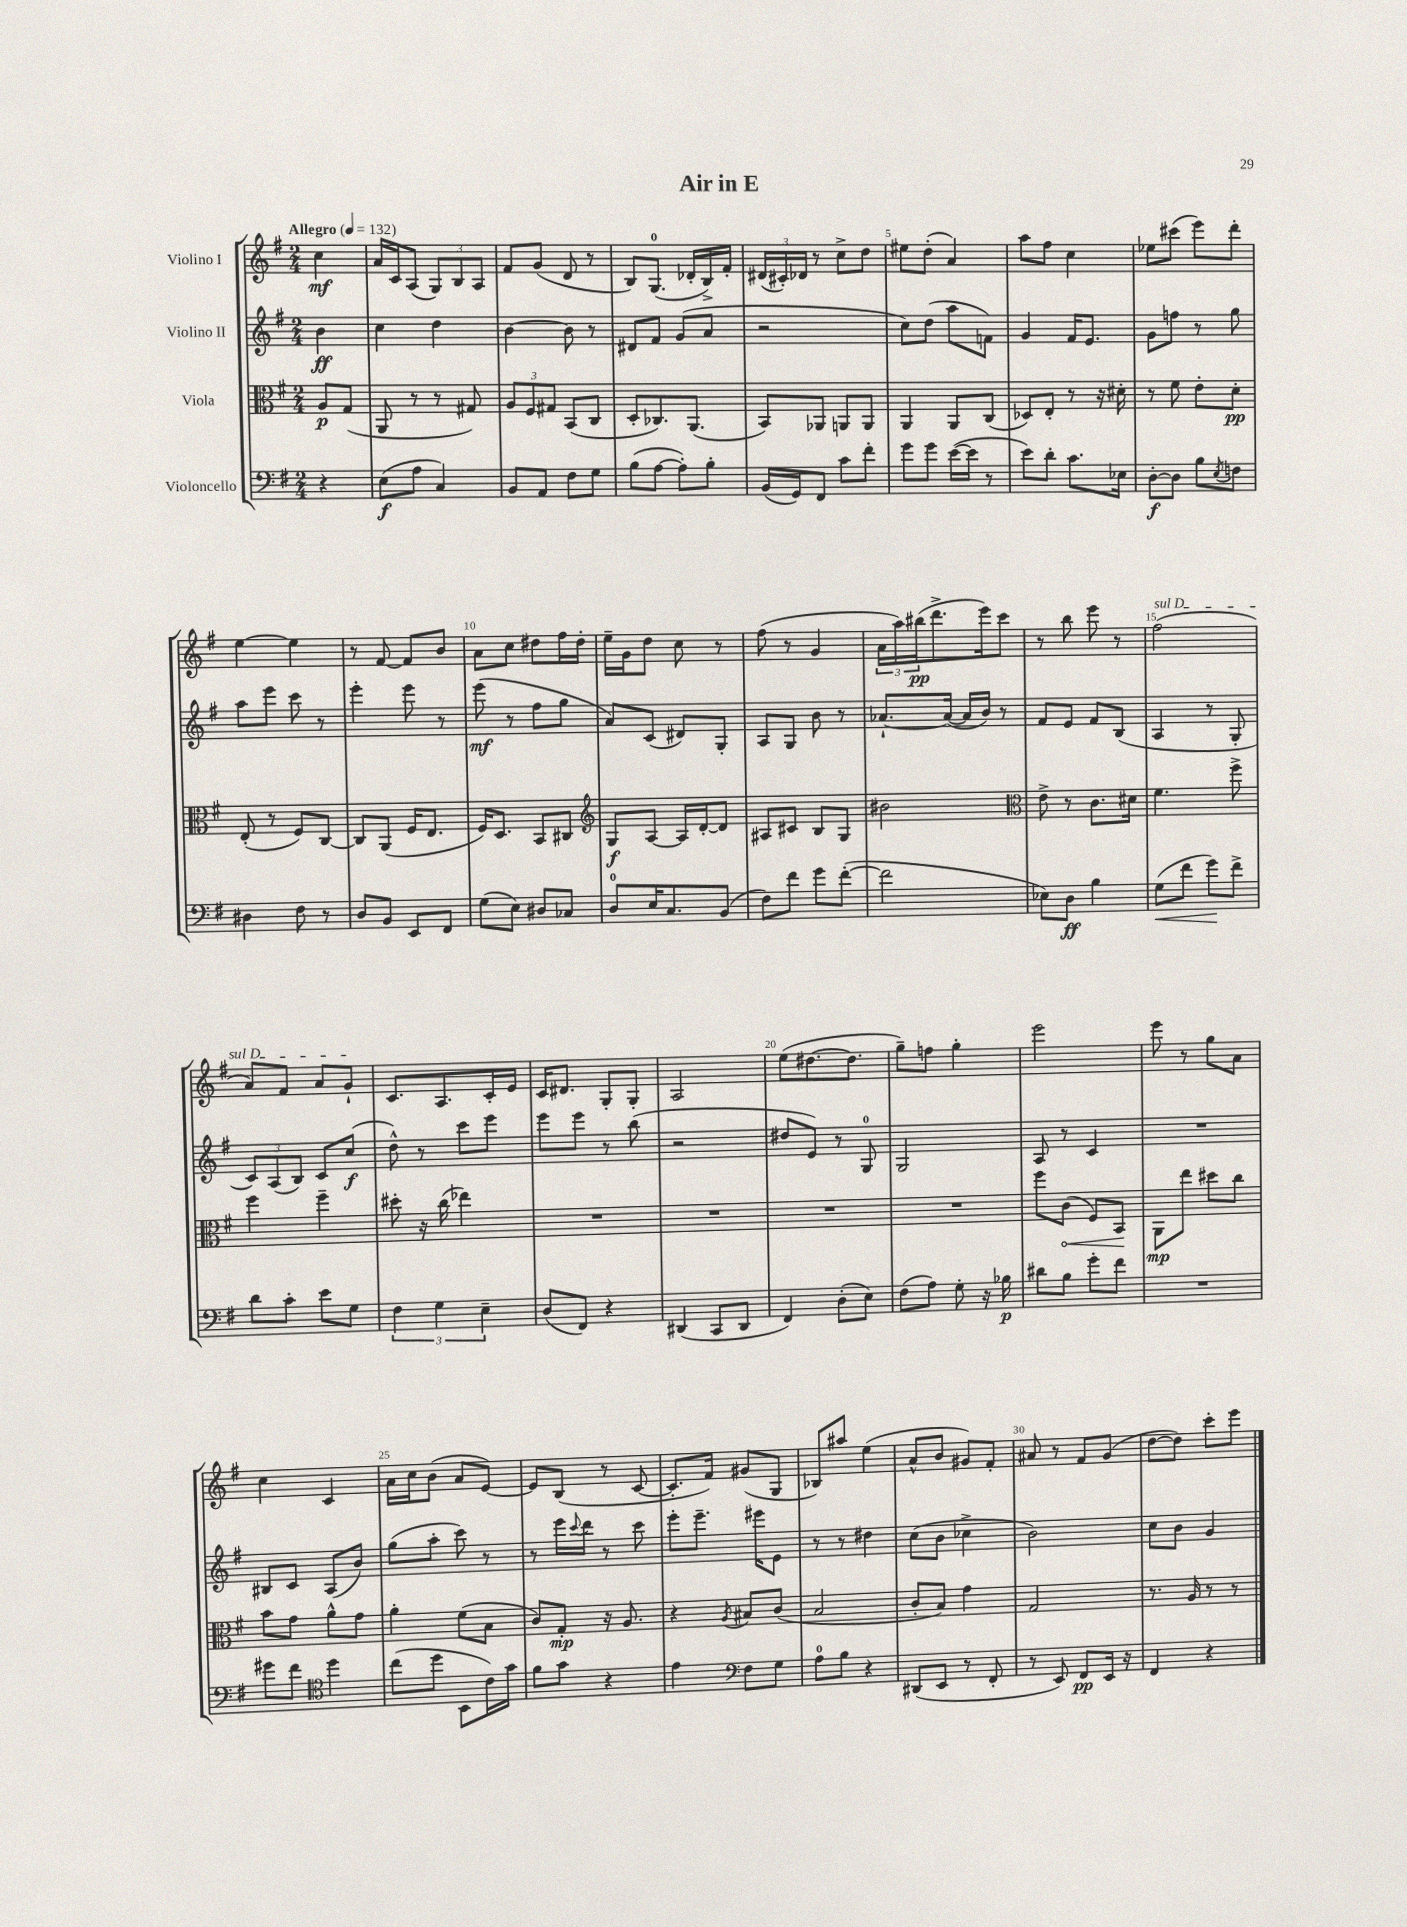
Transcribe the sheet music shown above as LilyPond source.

\header { title = "Air in E" }
<<
\new StaffGroup <<
\new Staff = "s0" \with { instrumentName = "Violino I" } {
    \clef treble \key g \major \numericTimeSignature \time 2/4 \partial 4 \tempo "Allegro" 4 = 132
    c''4\mf |
    a'16 c'16 a8( \tuplet 3/2 { g8) b8 a8 } |
    fis'8 g'8( d'8 r8 |
    b8) g8.-0( des'16-. b16->) fis'16-. |
    \tuplet 3/2 { dis'16( cis'16-.) des'16 } r8 c''8-> d''8 |
    eis''8 d''8-.( a'4) |
    a''8 fis''8 c''4 |
    ees''8 cis'''8( e'''8) d'''8-. |
    e''4~ e''4 |
    r8 fis'8~ fis'8 b'8 |
    a'8 c''8 dis''8 fis''16 dis''16-. |
    e''16-- g'16 d''8 c''8 r8 |
    fis''8( r8 g'4 |
    \tuplet 3/2 { a'16 a''16) bis''16\pp( } d'''8.-> e'''16) c'''8 |
    r8 b''8 e'''8 r8 |
    \once \override TextSpanner.bound-details.left.text = \markup { \italic "sul D" } fis''2\startTextSpan( |
    a'8) fis'8 a'8 g'8-!\stopTextSpan |
    c'8. a8. c'16-. e'16 |
    c'16 dis'8. g8-. g8-. |
    a2 |
    e''8( dis''8.~ dis''8. |
    g''8--) f''8 g''4-. |
    e'''2 |
    e'''8 r8 g''8 a'8 |
    c''4 c'4 |
    a'16 c''16 b'8( a'8 e'8~) |
    e'8 b8( r8 c'8~ |
    c'8.-. fis'16) gis'8( g8 |
    bes8) ais''8 e''4( |
    a'8-^ b'8 gis'8) fis'8-. |
    ais'8 r8 fis'8 g'8( |
    d''8~ d''8) c'''8-. e'''8 \bar "|." |
}
\new Staff = "s1" \with { instrumentName = "Violino II" } {
    \clef treble \key g \major \numericTimeSignature \time 2/4 \partial 4
    b'4\ff |
    c''4 d''4 |
    b'4~ b'8 r8 |
    dis'8 fis'8 g'8( a'8 |
    r2 |
    c''8) d''8( a''8 f'8) |
    g'4 fis'16 e'8. |
    g'8 f''8 r8 g''8 |
    a''8 e'''8 c'''8 r8 |
    e'''4-. e'''8 r8 |
    e'''8\mf( r8 fis''8 g''8 |
    a'8) c'8( dis'8) g8-. |
    a8 g8 b'8 r8 |
    aes'8.~-! aes'16~( aes'16 b'16) r8 |
    fis'8 e'8 fis'8 b8( |
    a4 r8 g8-. |
    \tuplet 3/2 { c'8) a8( b8) } c'8 c''8\f( |
    d''8-^) r8 c'''8 e'''8 |
    e'''8 e'''8 r8 b''8( |
    r2 |
    dis''8 e'8) r8 g8-0 |
    g2 |
    a8 r8 c'4 |
    R2 |
    bis8 c'8 a8( b'8) |
    g''8( a''8-. c'''8) r8 |
    r8 e'''16 \appoggiatura { c'''8 } d'''16 r8 c'''8 |
    e'''8-. e'''8.-- eis'''16 e'8 |
    r8 r8 dis''4 |
    c''8( b'8 ces''4-> |
    b'2) |
    c''8 b'8 g'4 \bar "|." |
}
\new Staff = "s2" \with { instrumentName = "Viola" } {
    \clef alto \key g \major \numericTimeSignature \time 2/4 \partial 4
    a8\p g8( |
    a,8 r8 r8 gis8) |
    \tuplet 3/2 { a8 fis8 gis8 } b,8( c8 |
    d8-. ces8.) a,8.( |
    b,8) aes,8 a,8 a,8 |
    a,4 a,8 c8( |
    des8) e8-. r8 r16 dis'16-. |
    r8 fis'8 e'8-. d'8-.\pp |
    e8-.( r8 fis8) c8~ |
    c8 a,8( fis16 e8. |
    fis16) d8. b,8 cis8 |
    \clef treble g8\f a8~ a16 d'16~-. d'8 |
    ais8 cis'8 b8 g8 |
    bis'2 |
    \clef alto e'8-> r8 c'8. dis'16 |
    fis'4. fis''8-> |
    fis''4 fis''4-- |
    dis''8-. r16 c''16( ees''4) |
    R2 |
    R2 |
    R2 |
    R2 |
    fis''8 \once \override Hairpin.circled-tip = ##t c'8\<( fis8) b,8\! |
    a,8\mp e''8 dis''8 c''8 |
    b'8 g'8 a'8-^ g'8 |
    a'4-. fis'8( b8 |
    c'8) g8-.\mp r16 a8. |
    r4 \acciaccatura { a8 } bis8 c'8( |
    b2 |
    c'8-. b8) g'4 |
    g2 |
    r8. a16 r8 r8 \bar "|." |
}
\new Staff = "s3" \with { instrumentName = "Violoncello" } {
    \clef bass \key g \major \numericTimeSignature \time 2/4 \partial 4
    r4 |
    e8\f( a8 c4) |
    b,8 a,8 fis8 g8 |
    b8( a8~ a8-.) b8-. |
    b,16( g,16) fis,8 c'8 fis'8-. |
    g'8 g'8 e'16~( e'16 r8 |
    e'8) d'8-. c'8. ees16 |
    d8~-.\f d8 b8 \acciaccatura { e8 } f8 |
    dis4 fis8 r8 |
    d8 b,8 e,8 fis,8 |
    g8( e8) dis8 ces8 |
    d8-0 e16 c8. b,8( |
    fis8) fis'8 g'8 fis'8~-.( |
    fis'2 |
    ees8) d8\ff b4 |
    g8\<( fis'8 g'8\!) fis'8-> |
    d'8 c'8-. e'8 g8 |
    \tuplet 3/2 { fis4 g4 e4-- } |
    d8( fis,8) r4 |
    dis,4( c,8 dis,8 |
    fis,4) d8-.( e8) |
    fis8( a8) g8-. r16 bes16\p |
    dis'8 b8 g'8-. fis'8 |
    R2 |
    gis'8 fis'8 \clef tenor d''4 |
    c''8( d''8 b,8 c'16) g'16 |
    fis'8 g'8 r4 |
    e'4 \clef bass fis8 g8 |
    a8-0 b8 r4 |
    dis,8( e,8 r8 fis,8-. |
    r8 e,8) fis,8\pp e,16 r16 |
    fis,4 r4 \bar "|." |
}
>>
>>
\layout { \context { \Score \override BarNumber.break-visibility = ##(#f #t #t) barNumberVisibility = #(every-nth-bar-number-visible 5) } }
